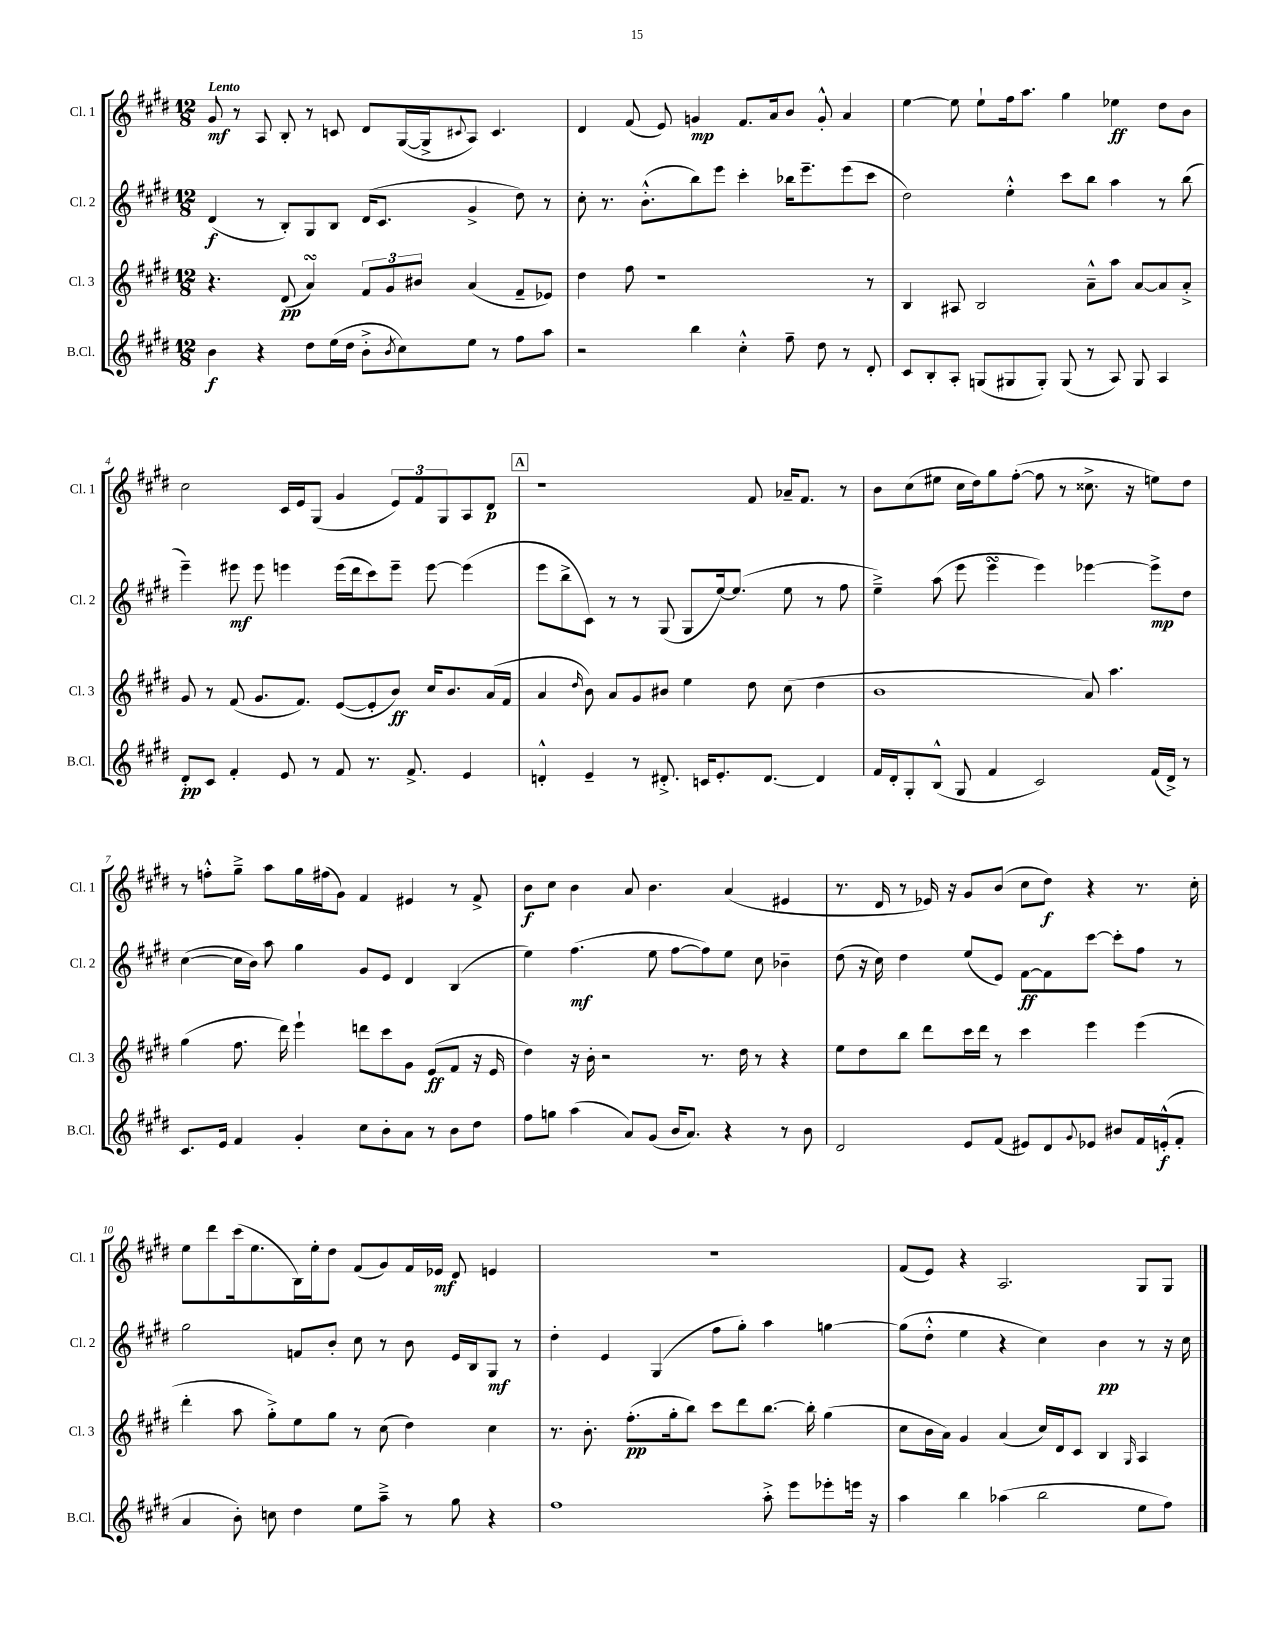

**kern	**dynam	**kern	**dynam	**kern	**dynam	**kern	**dynam
*part4	*part4	*part3	*part3	*part2	*part2	*part1	*part1
*staff4	*staff4	*staff3	*staff3	*staff2	*staff2	*staff1	*staff1
*I"B.Cl.	*	*I"Cl. 3	*	*I"Cl. 2	*	*I"Cl. 1	*
*I'B.Cl.	*	*I'Cl. 3	*	*I'Cl. 2	*	*I'Cl. 1	*
*clefG2	*	*clefG2	*	*clefG2	*	*clefG2	*
*k[f#c#g#d#]	*	*k[f#c#g#d#]	*	*k[f#c#g#d#]	*	*k[f#c#g#d#]	*
*M12/8	*	*M12/8	*	*M12/8	*	*M12/8	*
=1	=1	=1	=1	=1	=1	=1	=1
!	!	!	!	!	!	!LO:TX:a:B:t=Lento	!
4b\	f	4.r	.	(4d#/	f	8g#/	mf
.	.	.	.	.	.	8r	.
4r	.	.	.	8r	.	8A/	.
.	.	(8d#/	pp	8B'/L)	.	8B'/	.
8dd#\L	.	4asSSs/)	.	8G#/	.	8r	.
(16ee\L	.	.	.	8B/J	.	8cn/	.
16dd#\JJ	.	.	.	.	.	.	.
8b'^\L	.	12f#/L	.	(16d#/KL	.	8d#/L	.
.	.	.	.	8.c#/J	.	.	.
.	.	12g#/	.	.	.	.	.
8qb/	.	.	.	.	.	.	.
8cc#\)	.	.	.	.	.	([16G#/L	.
.	.	12b#X/J	.	.	.	.	.
.	.	.	.	.	.	16G#^/J]	.
.	.	.	.	.	.	8qqc#X/	.
8ee\J	.	(4a/	.	4g#^/	.	8A/J)	.
8r	.	.	.	.	.	4.c#/	.
8ff#\L	.	8f#~/L	.	8dd#\)	.	.	.
8aa\J	.	8e-X/J)	.	8r	.	.	.
=2	=2	=2	=2	=2	=2	=2	=2
2r	.	4dd#\	.	8cc#'\	.	4d#/	.
.	.	.	.	8.r	.	.	.
.	.	8ff#\	.	.	.	(8f#/	.
.	.	.	.	(8.b'^^\L	.	.	.
.	.	1r	.	.	.	8e/)	.
4bb\	.	.	.	8bb\)	.	4gn/	mp
.	.	.	.	8eee\J	.	.	.
4cc#'^^\	.	.	.	4ccc#'\	.	8.f#/L	.
.	.	.	.	.	.	16a/k	.
8ff#~\	.	.	.	16bb-X\KL	.	8b/J	.
.	.	.	.	8.eee~\	.	.	.
8dd#\	.	.	.	.	.	8g'^^/	.
8r	.	.	.	(8eee\	.	4a/	.
8d#'/	.	8r	.	8ccc#\J	.	.	.
=3	=3	=3	=3	=3	=3	=3	=3
8c#/L	.	4B/	.	2dd#\)	.	[4ee\	.
8B'/	.	.	.	.	.	.	.
8A'/J	.	8A#X/	.	.	.	8ee\]	.
(8Gn/L	.	2B/	.	.	.	8ee`\L	.
8G#X/	.	.	.	4ee'^^\	.	16ff#\k	.
.	.	.	.	.	.	8.aa\J	.
8G#'/J)	.	.	.	.	.	.	.
(8G#/	.	.	.	8ccc#\L	.	4gg#\	.
8r	.	8a~^^\L	.	8bb\J	.	.	.
8A/)	.	8aa\J	.	4aa\	.	4ee-X\	ff
8G#/	.	[8a/L	.	.	.	.	.
4A/	.	8a/]	.	8r	.	8dd#\L	.
.	.	8a'^/J	.	(8bb\	.	8b\J	.
!!LO:LB:g=z
=4	=4	=4	=4	=4	=4	=4	=4
8d#'/L	pp	8g#/	.	4eee~\)	.	2cc#\	.
8c#/J	.	8r	.	.	.	.	.
4f#'/	.	(8f#/	.	8eee#X\	mf	.	.
.	.	8.g#/L	.	8eee#\	.	.	.
8e/	.	.	.	4eeen\	.	16c#/LL	.
.	.	8.f#/J)	.	.	.	16e/J	.
8r	.	.	.	.	.	(8G#/J	.
8f#/	.	([8e/L	.	(16eee\LL	.	4g#/	.
.	.	.	.	16ddd#\J	.	.	.
8.r	.	8e'/]	.	8ccc#\)	.	.	.
.	.	8b/J)	ff	8eee~\J	.	12e/L)	.
8.f#^/	.	.	.	.	.	.	.
.	.	.	.	.	.	12f#/	.
.	.	16cc#/KL	.	[8eee\	.	.	.
.	.	.	.	.	.	12G#/	.
.	.	8.b/	.	.	.	.	.
4e/	.	.	.	(4eee\]	.	8A/	.
.	.	(16a/L	.	.	.	8d#/J	p
.	.	16f#/JJ	.	.	.	.	.
!!LO:REH:place=s1:t=A
=5	=5	=5	=5	=5	=5	=5	=5
4dn'^^/	.	4a/	.	8eee\L	.	1r	.
.	.	.	.	8bb^\	.	.	.
.	.	16qqdd#/	.	.	.	.	.
4e~/	.	8b\)	.	8c#\J)	.	.	.
.	.	8a/L	.	8r	.	.	.
8r	.	8g#/	.	8r	.	.	.
8.d#X'^/	.	8b#X/J	.	(8G#/	.	.	.
.	.	4ee\	.	8G#/L	.	.	.
16cn/KL	.	.	.	.	.	.	.
8.e'/	.	.	.	[16ee/k)	.	.	.
.	.	.	.	(8.ee/J]	.	.	.
.	.	8dd#\	.	.	.	8f#/	.
[8.d#/J	.	.	.	.	.	.	.
.	.	(8cc#\	.	8ee\	.	16a-X~/KL	.
.	.	.	.	.	.	8.f#/J	.
4d#/]	.	4dd#\	.	8r	.	.	.
.	.	.	.	8ff#\	.	8r	.
=6	=6	=6	=6	=6	=6	=6	=6
16f#/LL	.	1b	.	4ee~^\)	.	8b\L	.
16d#'/J	.	.	.	.	.	.	.
8G#'/	.	.	.	.	.	(8cc#\	.
(8B^^/J	.	.	.	(8aa\	.	8ee#X\J	.
8G#/	.	.	.	8eee\	.	16cc#\LL	.
.	.	.	.	.	.	16dd#\J)	.
4f#/	.	.	.	4eeesSSs\	.	8gg#\	.
.	.	.	.	.	.	([8ff#'\J	.
2c#/)	.	.	.	4eee\)	.	8ff#\]	.
.	.	.	.	.	.	8r	.
.	.	8a/)	.	[4eee-X\	.	8.cc##X^\	.
.	.	4.aa\	.	.	.	.	.
.	.	.	.	.	.	16r	.
(16f#/LL	.	.	.	8eee-^\L]	mp	8een\L)	.
16d#^/JJ)	.	.	.	.	.	.	.
8r	.	.	.	8dd#\J	.	8dd#\J	.
!!LO:LB:g=z
=7	=7	=7	=7	=7	=7	=7	=7
8.c#/L	.	(4gg#\	.	([4cc#\	.	8r	.
.	.	.	.	.	.	8ffn'^^\L	.
16e/Jk	.	.	.	.	.	.	.
4f#/	.	8.ff#\	.	16cc#\LL]	.	8gg#~^\J	.
.	.	.	.	16b\JJ)	.	.	.
.	.	.	.	8aa\	.	8aa\L	.
.	.	16ddd#\)	.	.	.	.	.
4g#'/	.	4eee`\	.	4gg#\	.	16gg#\L	.
.	.	.	.	.	.	(16ff#X\J	.
.	.	.	.	.	.	8g#\J)	.
8cc#\L	.	8dddn\L	.	8g#/L	.	4f#/	.
8b'\	.	8ccc#\	.	8e/J	.	.	.
8a\J	.	8g#\J	.	4d#/	.	4e#X/	.
8r	.	(8e/L	ff	.	.	.	.
8b\L	.	8f#/J	.	(4B/	.	8r	.
8dd#\J	.	16r	.	.	.	8f#^/	.
.	.	16e/	.	.	.	.	.
=8	=8	=8	=8	=8	=8	=8	=8
8ff#\L	.	4dd#\)	.	4ee\)	.	8b\L	f
8ggn\J	.	.	.	.	.	8cc#\J	.
(4aa\	.	16r	.	(4.ff#\	mf	4b\	.
.	.	16b'\	.	.	.	.	.
.	.	2r	.	.	.	.	.
8a/L)	.	.	.	.	.	8a/	.
(8g#/J	.	.	.	8ee\	.	4.b\	.
16b/KL	.	.	.	[8ff#\L	.	.	.
8.a/J)	.	.	.	.	.	.	.
.	.	8.r	.	8ff#\])	.	.	.
4r	.	.	.	8ee\J	.	(4a/	.
.	.	16dd#\	.	.	.	.	.
.	.	8r	.	8cc#\	.	.	.
8r	.	4r	.	4b-X~\	.	4e#X/	.
8b\	.	.	.	.	.	.	.
=9	=9	=9	=9	=9	=9	=9	=9
2d#/	.	8ee\L	.	(8dd#\	.	8.r	.
.	.	8dd#\	.	16r	.	.	.
.	.	.	.	16cc#\)	.	16d#/	.
.	.	8bb\J	.	4dd#\	.	8r	.
.	.	8ddd#\L	.	.	.	16e-X/)	.
.	.	.	.	.	.	16r	.
8e/L	.	16ccc#\L	.	(8ee/L	.	8g#/L	.
.	.	16ddd#\JJ	.	.	.	.	.
(8f#/J	.	8r	.	8e/J)	.	(8b/J	.
8e#X/L)	.	4ccc#\	.	[8f#\L	ff	8cc#\L	.
8d#/	.	.	.	8f#\]	.	8dd#\J)	f
8qqg#/	.	.	.	.	.	.	.
8e-X/J	.	4eee\	.	[8ccc#\J	.	4r	.
8b#X/L	.	.	.	8ccc#'\L]	.	.	.
16f#/L	.	(4eee\	.	8ff#\J	.	8.r	.
(16en'^^/J	f	.	.	.	.	.	.
8f#'/J	.	.	.	8r	.	.	.
.	.	.	.	.	.	16cc#'\	.
!!LO:LB:g=z
=10	=10	=10	=10	=10	=10	=10	=10
4a/	.	4ddd#'\	.	2gg#\	.	8ee\L	.
.	.	.	.	.	.	8ddd#\	.
8b'\)	.	8aa\	.	.	.	(16ccc#\k	.
.	.	.	.	.	.	8.ee\	.
8ccn\	.	8gg#'^\L)	.	.	.	.	.
4dd#\	.	8ee\	.	8fn/L	.	16B\L)	.
.	.	.	.	.	.	16ee'\J	.
.	.	8gg#\J	.	8b'/J	.	8dd#\J	.
8ee\L	.	8r	.	8cc#\	.	(8f#/L	.
8aa~^\J	.	(8cc#\	.	8r	.	8g#/)	.
8r	.	4dd#\)	.	8b\	.	16f#/L	.
.	.	.	.	.	.	16e-X/JJ	mf
8gg#\	.	.	.	16e/LL	.	8d#/	.
.	.	.	.	16B/J	.	.	.
4r	.	4cc#\	.	8G#/J	mf	4en/	.
.	.	.	.	8r	.	.	.
=11	=11	=11	=11	=11	=11	=11	=11
1ff#	.	8.r	.	4dd#'\	.	1.r	.
.	.	8.b'\	.	.	.	.	.
.	.	.	.	4e/	.	.	.
.	.	(8.ff#'\L	pp	.	.	.	.
.	.	.	.	(4G#/	.	.	.
.	.	16gg#'\k	.	.	.	.	.
.	.	8bb\J)	.	.	.	.	.
.	.	8ccc#\L	.	8ff#\L	.	.	.
.	.	8ddd#\	.	8gg#'\J)	.	.	.
8aa'^\	.	[8.bb\J	.	4aa\	.	.	.
8eee\L	.	.	.	.	.	.	.
.	.	16bb'\]	.	.	.	.	.
8eee-X'\	.	(4gg#\	.	[4ggn\	.	.	.
16eeen\Jk	.	.	.	.	.	.	.
16r	.	.	.	.	.	.	.
=12	=12	=12	=12	=12	=12	=12	=12
4aa\	.	8cc#\L	.	(8gg\L]	.	(8f#/L	.
.	.	16b\L	.	8dd#'^^\J	.	8e/J)	.
.	.	16a\JJ)	.	.	.	.	.
4bb\	.	4g#/	.	4ee\	.	4r	.
(4aa-X\	.	(4a/	.	4r	.	2.A/	.
2bb\	.	16cc#/LL)	.	4cc#\)	.	.	.
.	.	16d#/J	.	.	.	.	.
.	.	8c#/J	.	.	.	.	.
.	.	4B/	.	4b\	pp	.	.
.	.	16qqG#/	.	.	.	.	.
8ee\L	.	4A/	.	8r	.	8G#/L	.
8ff#\J)	.	.	.	16r	.	8G#/J	.
.	.	.	.	16cc#\	.	.	.
==	==	==	==	==	==	==	==
*-	*-	*-	*-	*-	*-	*-	*-
